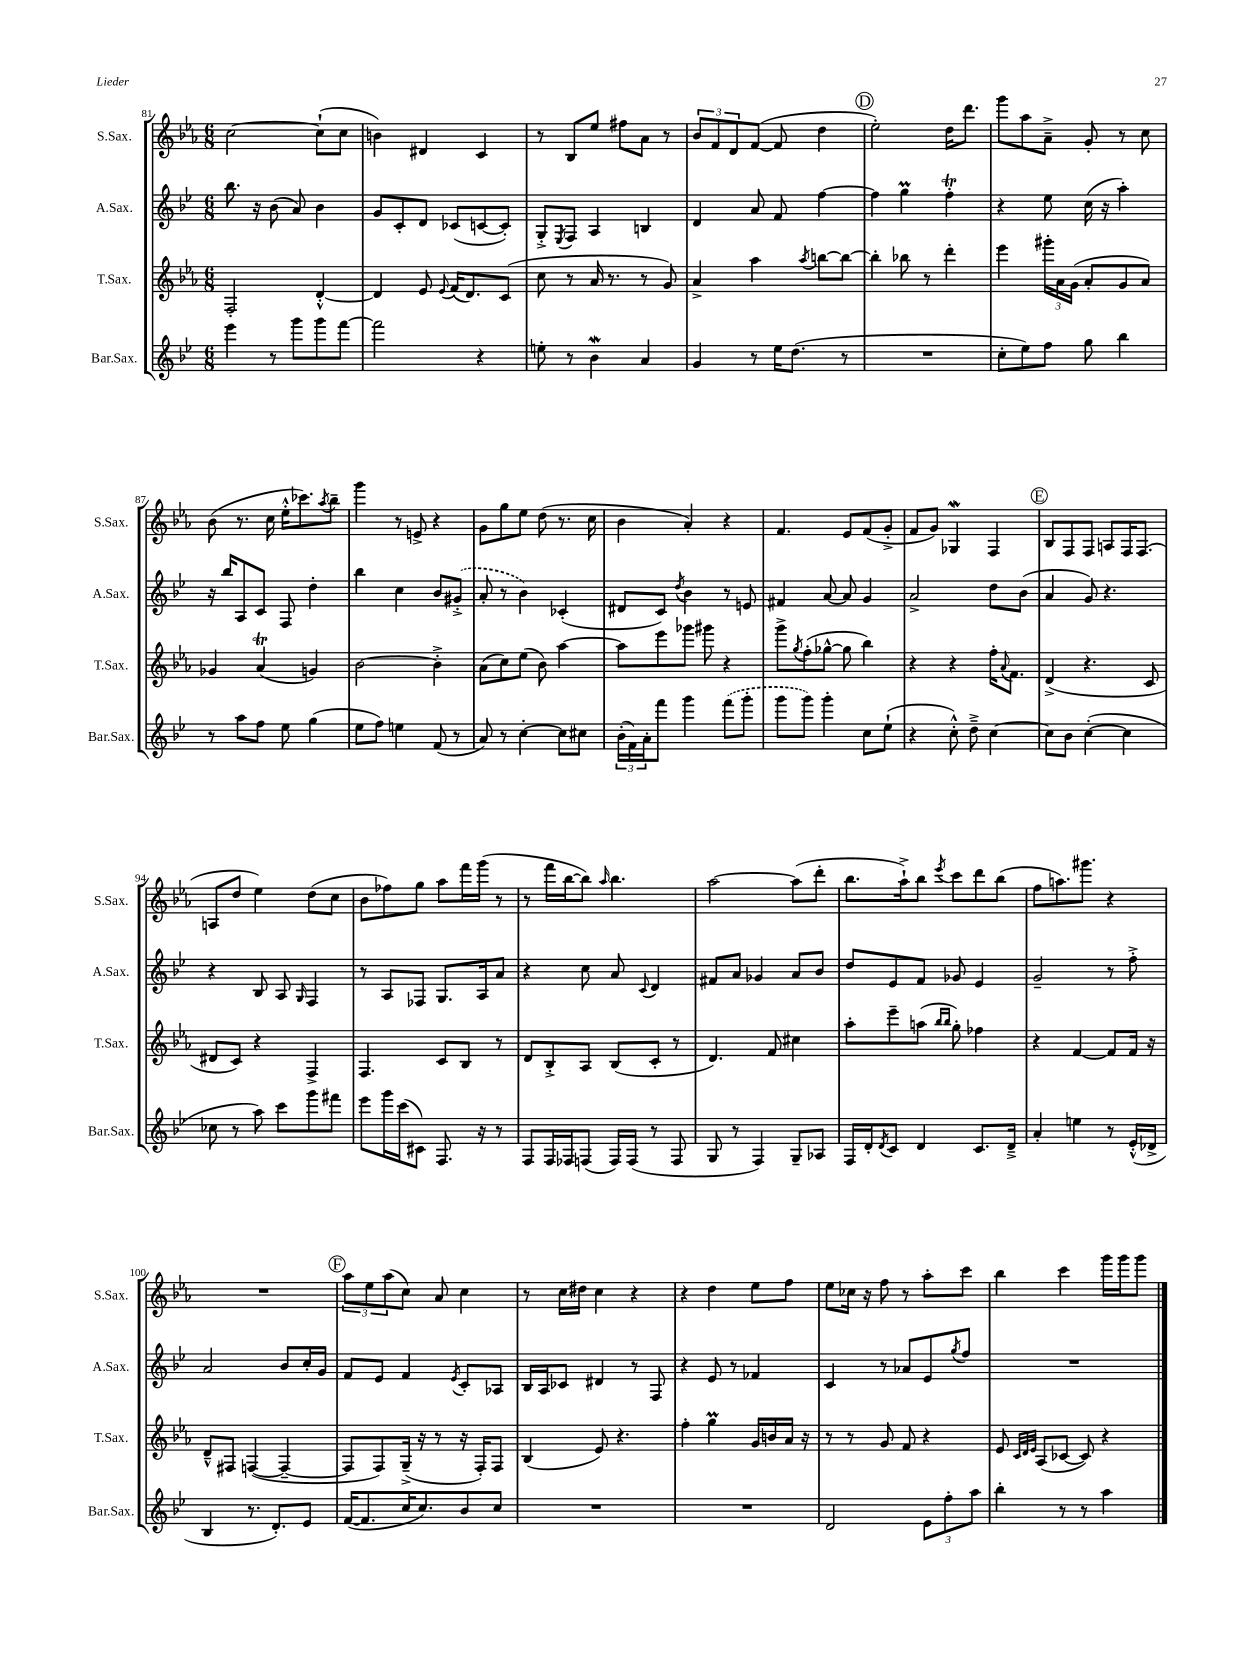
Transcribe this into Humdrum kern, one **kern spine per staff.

**kern	**kern	**kern	**kern
*staff4	*staff3	*staff2	*staff1
*clefG2	*clefG2	*clefG2	*clefG2
*k[b-e-]	*k[b-e-a-]	*k[b-e-]	*k[b-e-a-]
*M6/8	*M6/8	*M6/8	*M6/8
4eee-	2F'	8.bb-	[2cc
.	.	16r	.
8r	.	(8b-	.
8ggg	.	8a)	.
8ggg	[4d'^^	4b-	(8cc`]
[8fff	.	.	8cc
=	=	=	=
2fff]	4d]	8g	4b)
.	.	8c'	.
.	8e-	8d	4d#
.	8qqe-	.	.
.	(16f	(8c-	.
.	8.d)	.	.
4r	.	[8c	4c
.	(8c	8c'])	.
=	=	=	=
8ee'	8cc	8G'^	8r
.	.	8qE-	.
8r	8r	8F	8B-
4b-	16a-	4A	8ee-
.	8.r	.	.
.	.	.	8ff#
4a	8r	4B	8a-
.	8g)	.	8r
=	=	=	=
4g	4a-^	4d	12b-
.	.	.	12f
.	.	.	12d
8r	4aa-	8a	([8f
16ee-	.	8f	8f]
(8.dd	.	.	.
.	8qaa-	.	.
.	[8bb	[4ff	4dd
8r	8bb_	.	.
=	=	=	=
2.r	4bb']	4ff]	2ee-')
.	8bb-	4gg	.
.	8r	.	.
.	4ddd'	4ff'	16dd
.	.	.	8.ddd
=	=	=	=
8cc'	4eee-	4r	8ggg
8ee-)	.	.	8aa-
8ff	24ggg#'	8ee-	8a-~^
.	24a-	.	.
.	(24g	.	.
8gg	8a-'	(16cc	8g'
.	.	16r	.
4bb-	8g	4aa')	8r
.	8a-)	.	8cc
=	=	=	=
8r	4g-	16r	(8b-
.	.	16bb-	.
8aa	.	8A	8.r
8ff	(4a-	8c	.
.	.	.	16cc
8ee-	.	8F	16ee-'^^
.	.	.	8.ccc-)
(4gg	4g)	4dd'	.
.	.	.	8qaa-
.	.	.	8bb-~
=	=	=	=
8ee-	[2b-	4bb-	4ggg
8ff)	.	.	.
4ee	.	4cc	8r
.	.	.	8e^
(8f	4b-'^]	8b-	4r
8r	.	(8g#'^	.
=	=	=	=
8a)	(8a-	8a'	8g
8r	8cc)	8r	8gg
[4cc'	(8ee-	4b-)	8ee-
.	8b-)	.	(8dd
8cc]	[4aa-	(4c-'	8.r
8cc#	.	.	.
.	.	.	16cc
=	=	=	=
(24b-'	8aa-]	8d#	4b-
24f)	.	.	.
24a'	.	.	.
8fff	8eee-	8c)	.
.	.	8qdd	.
4ggg	8ggg-	4b-	4a-')
.	8ggg#	.	.
(8fff	4r	8r	4r
8ggg'	.	8e	.
=	=	=	=
8ggg	8ggg^	4f#	4.f
.	8qgg	.	.
8ggg)	(8ff'	.	.
4ggg'	[8gg-^^	[8a	.
.	8gg-]	8a]	8e-
8cc	4bb-)	4g	(8f
(8ee-`	.	.	8g'^
=	=	=	=
4r	4r	2a^	8f
.	.	.	8g)
8cc'^^)	4r	.	4G-
8dd~^	.	.	.
[4cc	16ff'	8dd	4F
.	8qqa-	.	.
.	8.f	.	.
.	.	(8b-	.
=	=	=	=
8cc]	(4d^	4a	8B-
8b-	.	.	8F
([4cc'	4.r	8g)	8F
.	.	4.r	8A
4cc]	.	.	16F
.	.	.	(8.F
.	8c	.	.
=	=	=	=
8cc-	8d#	4r	8A
8r	8c)	.	8dd
8aa)	4r	8B-	4ee-)
8ccc	.	8A	.
.	.	16qqG	.
8ggg	4F^	4F	(8dd
8fff#	.	.	8cc
=	=	=	=
8eee-	4.F	8r	8b-
16ggg	.	8A	8ff-)
(16ccc	.	.	.
8c#)	.	8F-	8gg
8.F	8c	8.G	8aa-
.	8B-	.	16fff
16r	.	16A	(16ggg
8r	8r	8a	8r
=	=	=	=
8F	8d	4r	8r
16F	8B-'^	.	16fff
16F-	.	.	[16bb-
(8F	8A-	8cc	8bb-])
.	.	.	16qqaa-
16F)	(8B-	8a	4.bb-
(16F	.	.	.
.	.	8qqc	.
8r	8c'	4d	.
8F	8r	.	.
=	=	=	=
8G	4.d)	8f#	[2aa-
8r	.	8a	.
4F)	.	4g-	.
.	8f	.	.
8G~	4cc#	8a	(8aa-]
8A-	.	8b-	8ddd'
=	=	=	=
16F	8aa-'	8dd	8.bb-
16d'	.	.	.
8qd	.	.	.
8c	8eee-~	8e-	.
.	.	.	16aa-`^)
4d	(8aa	8f	8bb-
.	16qqbb-	.	.
.	16qqbb-	.	8qeee-
.	8gg')	8g-	8ccc
8.c	4ff-	4e-	8ddd
.	.	.	(8bb-
16d~^	.	.	.
=	=	=	=
4a'	4r	2g~	8ff
.	.	.	8.aa)
4ee	[4f	.	.
.	.	.	8.ggg#
8r	8f]	8r	4r
(16e-'^^	16f	8ff'^	.
16d-^	16r	.	.
=	=	=	=
4B-	8d~^^	2a	2.r
.	8F#	.	.
8.r	([4F	.	.
8.d')	.	.	.
.	4F~_	8b-	.
8e-	.	16cc'	.
.	.	16g	.
=	=	=	=
([16f	8F]	8f	12aa-
8.f]	.	.	.
.	.	.	12ee-
.	8F)	8e-	.
.	.	.	(12aa-
16cc	(16G~^	4f	8cc)
8.cc)	16r	.	.
.	8r	.	8a-
.	.	8qe-	.
8b-	16r	8c'	4cc
.	16F')	.	.
8cc	8F	8A-	.
=	=	=	=
2.r	(4B-	16B-	8r
.	.	16A	.
.	.	8c-	16cc
.	.	.	16dd#
.	8e-)	4d#	4cc
.	4.r	.	.
.	.	8r	4r
.	.	8F	.
=	=	=	=
2.r	4ff'	4r	4r
.	4gg	8e-	4dd
.	.	8r	.
.	16g	4f-	8ee-
.	16b	.	.
.	16a-	.	8ff
.	16r	.	.
=	=	=	=
2d	8r	4c	8ee-
.	8r	.	16cc-
.	.	.	16r
.	8g	8r	8ff
.	8f	8a-	8r
12e-	4r	8e-	8aa-'
12ff'	.	.	.
.	.	8qgg	.
.	.	8ff	8ccc
12aa	.	.	.
=	=	=	=
4bb-'	8e-	2.r	4bb-
.	32qqc	.	.
.	32qqd	.	.
.	32qqe-	.	.
.	(8A-	.	.
8r	[8c-	.	4ccc
8r	8c-])	.	.
4aa	4r	.	16ggg
.	.	.	16ggg
.	.	.	8ggg
==	==	==	==
*-	*-	*-	*-
